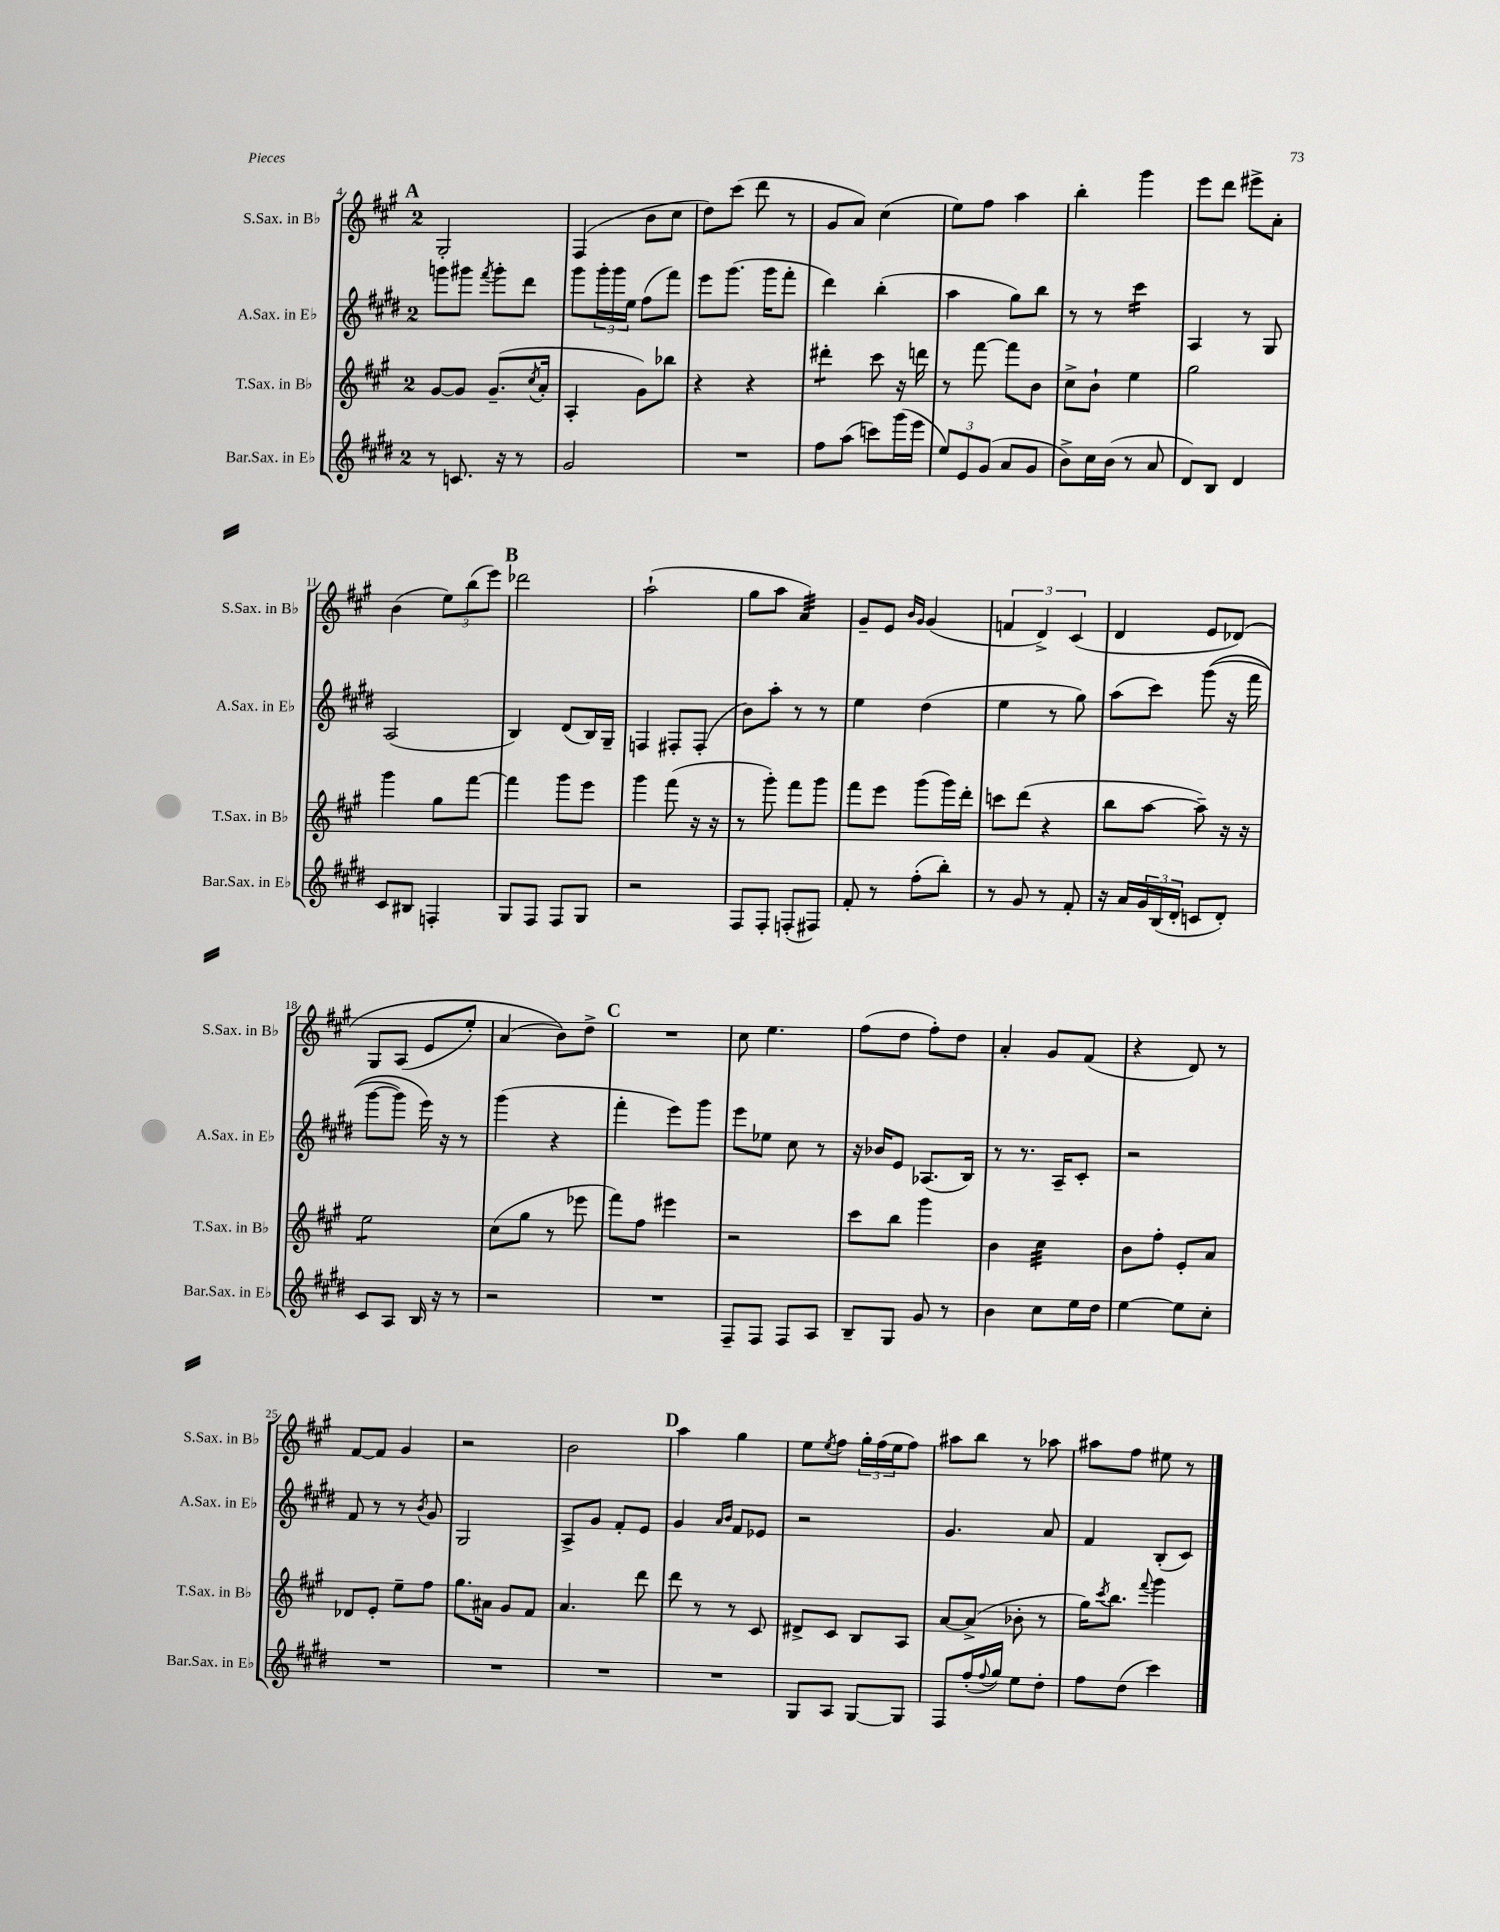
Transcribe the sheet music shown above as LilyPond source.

<<
\new StaffGroup <<
\new Staff = "s0" \with { instrumentName = "S.Sax. in Bb" shortInstrumentName = "S.Sax. in Bb" } {
    \clef treble \key a \major \once \override Staff.TimeSignature.style = #'single-digit \time 2/4
    \mark \markup { \bold "A" } gis2-. |
    fis4( b'8 cis''8 |
    d''8) cis'''8( d'''8 r8 |
    gis'8 a'8) cis''4( |
    e''8) fis''8 a''4 |
    b''4-. gis'''4 |
    e'''8 d'''8 eis'''8-> a'8-. |
    b'4( \tuplet 3/2 { e''8) b''8( e'''8) } |
    \mark \markup { \bold "B" } des'''2 |
    a''2-!( |
    gis''8 a''8 a'4:32) |
    gis'8-- e'8 \grace { b'16 gis'16 } gis'4( |
    \tuplet 3/2 { f'4 d'4->) cis'4( } |
    d'4 e'8 des'8)\( |
    gis8 a8( e'8 e''8-.) |
    a'4( b'8)\) d''8-> |
    \mark \markup { \bold "C" } R2 |
    cis''8 e''4. |
    fis''8( d''8 fis''8-.) d''8 |
    a'4-. gis'8 fis'8( |
    r4 d'8) r8 |
    fis'8~ fis'8 gis'4 |
    r2 |
    b'2 |
    \mark \markup { \bold "D" } a''4 gis''4 |
    e''8 \acciaccatura { e''8 } fis''8 \tuplet 3/2 { gis''16-. fis''16( e''16 } fis''8) |
    ais''8 b''8 r8 aes''8 |
    ais''8 fis''8 eis''8 r8 \bar "|." |
}
\new Staff = "s1" \with { instrumentName = "A.Sax. in Eb" shortInstrumentName = "A.Sax. in Eb" } {
    \clef treble \key e \major \once \override Staff.TimeSignature.style = #'single-digit \time 2/4
    \mark \markup { \bold "A" } g'''8 gis'''8 \acciaccatura { fis'''8 } gis'''8-. dis'''8 |
    gis'''8 \tuplet 3/2 { gis'''16-. gis'''16 e''16 } fis''8( fis'''8) |
    e'''8 gis'''8.( gis'''16 fis'''8-. |
    dis'''4) b''4-.( |
    a''4 gis''8) b''8 |
    r8 r8 cis'''4:16 |
    a4 r8 gis8 |
    a2( |
    \mark \markup { \bold "B" } b4) dis'8( b16) gis16-- |
    f4 fis8-. fis8-.( |
    b'8) a''8-. r8 r8 |
    e''4 dis''4( |
    e''4 r8 gis''8) |
    a''8( cis'''8) gis'''8(\( r16 fis'''16 |
    gis'''8~ gis'''8) e'''16\) r16 r8 |
    gis'''4( r4 |
    \mark \markup { \bold "C" } fis'''4-. e'''8) gis'''8 |
    e'''8 ees''8 cis''8 r8 |
    r16 bes'16 e'8 aes8.( b16) |
    r8 r8. a16-- cis'8-. |
    r2 |
    fis'8 r8 r8 \acciaccatura { b'8 } gis'8 |
    gis2 |
    a8-> gis'8 fis'8-. e'8 |
    \mark \markup { \bold "D" } gis'4 \grace { a'16 b'16 } fis'8 ees'8 |
    r2 |
    gis'4. a'8 |
    fis'4 b8-.( cis'8) \bar "|." |
}
\new Staff = "s2" \with { instrumentName = "T.Sax. in Bb" shortInstrumentName = "T.Sax. in Bb" } {
    \clef treble \key a \major \once \override Staff.TimeSignature.style = #'single-digit \time 2/4
    \mark \markup { \bold "A" } gis'8~ gis'8 gis'8.--( \acciaccatura { cis''8 } a'16-. |
    a4-. gis'8) bes''8 |
    r4 r4 |
    dis'''4:8-. cis'''8 r16 d'''16 |
    r8 fis'''8~ fis'''8 b'8 |
    cis''8-> b'8-! e''4 |
    gis''2 |
    gis'''4 gis''8 fis'''8~ |
    \mark \markup { \bold "B" } fis'''4 gis'''8 e'''8 |
    gis'''4 fis'''8( r16 r16 |
    r8 gis'''8-.) fis'''8 gis'''8 |
    fis'''8 e'''8 gis'''8( gis'''16) d'''16-. |
    c'''8 d'''8( r4 |
    b''8 a''8~ a''8--) r16 r16 |
    e''2:8 |
    cis''8( gis''8 r8 ees'''8 |
    \mark \markup { \bold "C" } fis'''8) fis''8 eis'''4 |
    r2 |
    cis'''8 b''8 gis'''4 |
    b'4 cis''4:32 |
    b'8 fis''8-. e'8-. a'8 |
    des'8 e'8-. e''8-- fis''8 |
    gis''8. ais'16 gis'8 fis'8 |
    a'4. d'''8 |
    \mark \markup { \bold "D" } d'''8 r8 r8 cis'8 |
    dis'8-> cis'8 b8 a8 |
    a'8~ a'8->( bes'8-. r8 |
    gis''16) \acciaccatura { cis'''8 } b''8. \appoggiatura { fis'''8 } gis'''4 \bar "|." |
}
\new Staff = "s3" \with { instrumentName = "Bar.Sax. in Eb" shortInstrumentName = "Bar.Sax. in Eb" } {
    \clef treble \key e \major \once \override Staff.TimeSignature.style = #'single-digit \time 2/4
    \mark \markup { \bold "A" } r8 c'8. r16 r8 |
    gis'2 |
    R2 |
    fis''8 a''8( c'''8) gis'''16( e'''16 |
    \tuplet 3/2 { e''8) e'8 gis'8( } a'8 gis'8 |
    b'8->) cis''16 b'16( r8 a'8 |
    dis'8) b8 dis'4 |
    cis'8 bis8 f4-. |
    \mark \markup { \bold "B" } gis8 fis8 fis8 gis8 |
    r2 |
    fis8 fis8-. f8-.( fis8) |
    fis'8-. r8 fis''8-.( b''8-.) |
    r8 gis'8 r8 fis'8-. |
    r16 a'16 \tuplet 3/2 { gis'16 b16( dis'16-. } c'8 dis'8-.) |
    cis'8 a8 b16 r16 r8 |
    r2 |
    \mark \markup { \bold "C" } R2 |
    fis8-- fis8 fis8 a8 |
    b8-- gis8 gis'8 r8 |
    b'4 cis''8 e''16 dis''16 |
    e''4~ e''8 cis''8-. |
    R2 |
    R2 |
    R2 |
    \mark \markup { \bold "D" } R2 |
    gis8 a8 gis8~ gis8 |
    fis8 fis''16-.( \appoggiatura { fis''8 } gis''16) e''8 dis''8-. |
    fis''8 dis''8( cis'''4) \bar "|." |
}
>>
>>
\layout { \context { \Score currentBarNumber = #4 } }
